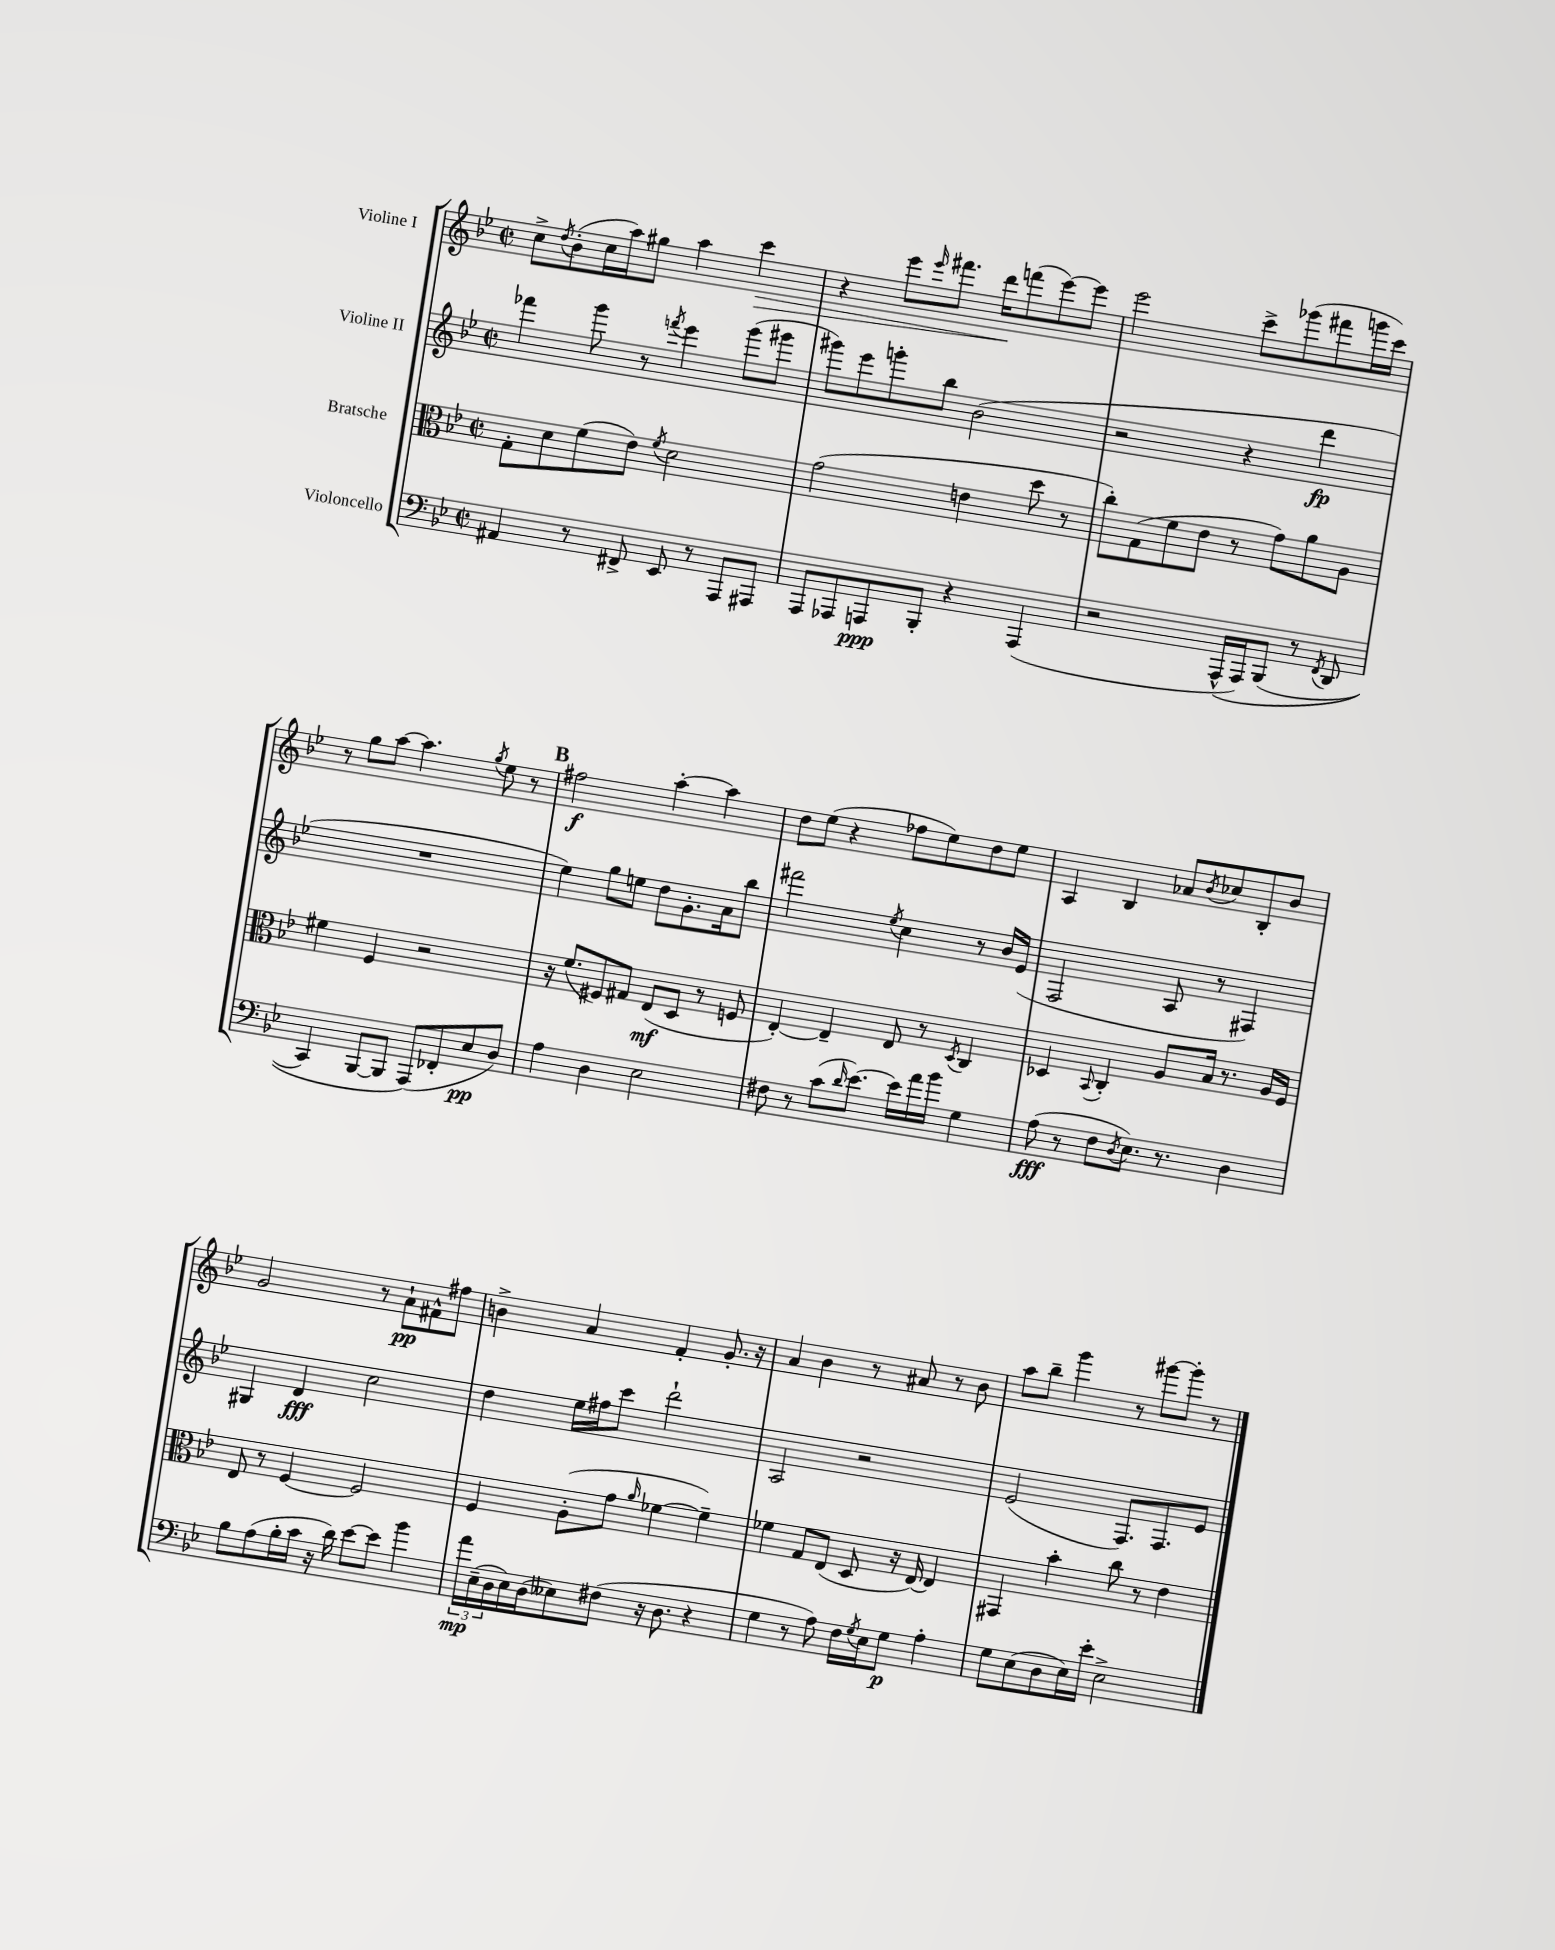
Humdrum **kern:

**kern	**kern	**kern	**kern
*staff4	*staff3	*staff2	*staff1
*clefF4	*clefC3	*clefG2	*clefG2
*k[b-e-]	*k[b-e-]	*k[b-e-]	*k[b-e-]
*M2/2	*M2/2	*M2/2	*M2/2
*met(c|)	*met(c|)	*met(c|)	*met(c|)
4AA#/	8G'\L	4fff-\	8cc^\L
.	.	.	8qdd/
.	8d\	.	(8b-'\
8r	(8f\	8ggg\	16cc\L
.	.	.	16aa\J)
8FF#^/	8e-\J)	8r	8gg#\J
.	8qf/	8qfff/	.
8EE-/	2d\	4eee-\	4aa\
8r	.	.	.
8AAA/L	.	(8ggg\L	4ccc\
8AAA#/J	.	8ggg#\J	.
=	=	=	=
8AAA/L	(2g\	8ggg#\L)	4r
8AAA-/	.	8eee-\	.
8AAA/	.	8ggg'\	8eee-\L
.	.	.	16qqeee-/
8BBB-'/J	.	8bb-\J	8.fff#\J
4r	4e\	(2b-\	.
.	.	.	16ddd\LK
.	.	.	(8fff\
(4AAA/	8dd\	.	[8eee-\)
.	8r	.	8eee-\]J
=	=	=	=
2r	8cc'\L)	2r	2eee-\
.	(8G\	.	.
.	8f\	.	.
.	8e-\J	.	.
&(16AAA^^/LL	8r	4r	8ccc^\L
16AAA/J)	.	.	.
(8BBB-/J	8g\L)	.	(8ggg-\
8r	8a\	4ddd\	8fff#\
8qFF/	.	.	.
8DD/	8A\J	.	16ggg\L
.	.	.	16ccc\JJ)
=	=	=	=
4CC/)	4f#\	1r	8r
.	.	.	8gg\L
[8BBB-/L	4F/	.	[8aa\J
8BBB-/]J	.	.	4.aa\]
(8AAA/L&)	2r	.	.
8FF-'/	.	.	.
.	.	.	8qgg/
8E-/	.	.	8ee-\
8D/J)	.	.	8r
=	=	=	=
4A\	16r	4ee-\)	2ff#\
.	(8.f/L	.	.
4D\	8F#/)	8gg\L	.
.	8G#/J	8ee\J	.
2E-\	(8E-/L	8dd\L	[4aa'\
.	8D/J	8.g'\	.
.	8r	.	4aa\]
.	.	16a\k	.
.	8F/	8bb-\J	.
=	=	=	=
8F#\	[4E-'/)	2fff#\	8dd\L
8r	.	.	(8ee-\J
(8c\L	4E-~/]	.	4r
16qqd/	.	.	.
[8.e-\J)	.	.	.
.	.	8qee-/	.
.	8E-/	4cc\	8ff-\L
16e-\]LL	.	.	.
16a\	8r	.	8ee-\)
16b-\JJ	.	.	.
.	8qD/	.	.
4G\	4C/	8r	8dd\
.	.	16b-/LL	8ee-\J
.	.	(16e-/JJ	.
=	=	=	=
(8A\	4D-/	2F/	4A/
8r	.	.	.
.	8qqBB-/	.	.
8F\L	4C'/	.	4B-/
8qD/	.	.	.
8.E-\J)	.	.	.
.	8A/L	8A/	8a-/L
8.r	.	.	.
.	.	.	8qb-/
.	16B-/Jk	8r	8cc-/
.	8.r	.	.
4D\	.	4F#/)	8B-'/
.	16A/LL	.	8b-/J
.	16F/JJ	.	.
=	=	=	=
8B-\L	8E-/	4G#/	2g/
(8A\	8r	.	.
16B-'\L	[4F/	4d/	.
16c\JJ	.	.	.
16r	.	.	.
16d\)	.	.	.
[8e-\L	2F/]	2cc\	8r
8e-\]J	.	.	8a`\L
4b-\	.	.	8f#^^\
.	.	.	8ff#\J
=	=	=	=
24a\LL	4F/	4dd\	4b^\
(24E-~\	.	.	.
24D\	.	.	.
16E-\)	.	.	.
(16D\J	.	.	.
8E--\)	(8A'\L	16ee-\LL	4a/
.	.	16ff#\J	.
(8F#\J	8g\J	8ccc\J	.
.	16qqa/	.	.
16r	[4f-\	2ddd`\	4f'/
8.D\	.	.	.
4r	4f-~\])	.	8.g'/
.	.	.	16r
=	=	=	=
4G\	4f-\	2A/	4a/
8r	8G/L	.	4b-\
8A\)	(8E-/J	.	.
16F\LL	8D/	2r	8r
8qG/	.	.	.
16E-\J	.	.	.
8G\J	16r	.	8a#/
.	[16E-/)	.	.
4A'\	4E-/]	.	8r
.	.	.	8b-\
=	=	=	=
8G\L	4GG#/	(2e-/	8aa\L
(8E-\	.	.	8bb-~\J
8D\	4b-'\	.	4ggg\
16E-\L)	.	.	.
16e-'\JJ	.	.	.
2E-^\	8cc\	8.F/L)	8r
.	8r	.	[8ggg#\L
.	.	8.F/	.
.	4e-\	.	8ggg#'\]J
.	.	8e-/J	8r
==	==	==	==
*-	*-	*-	*-
